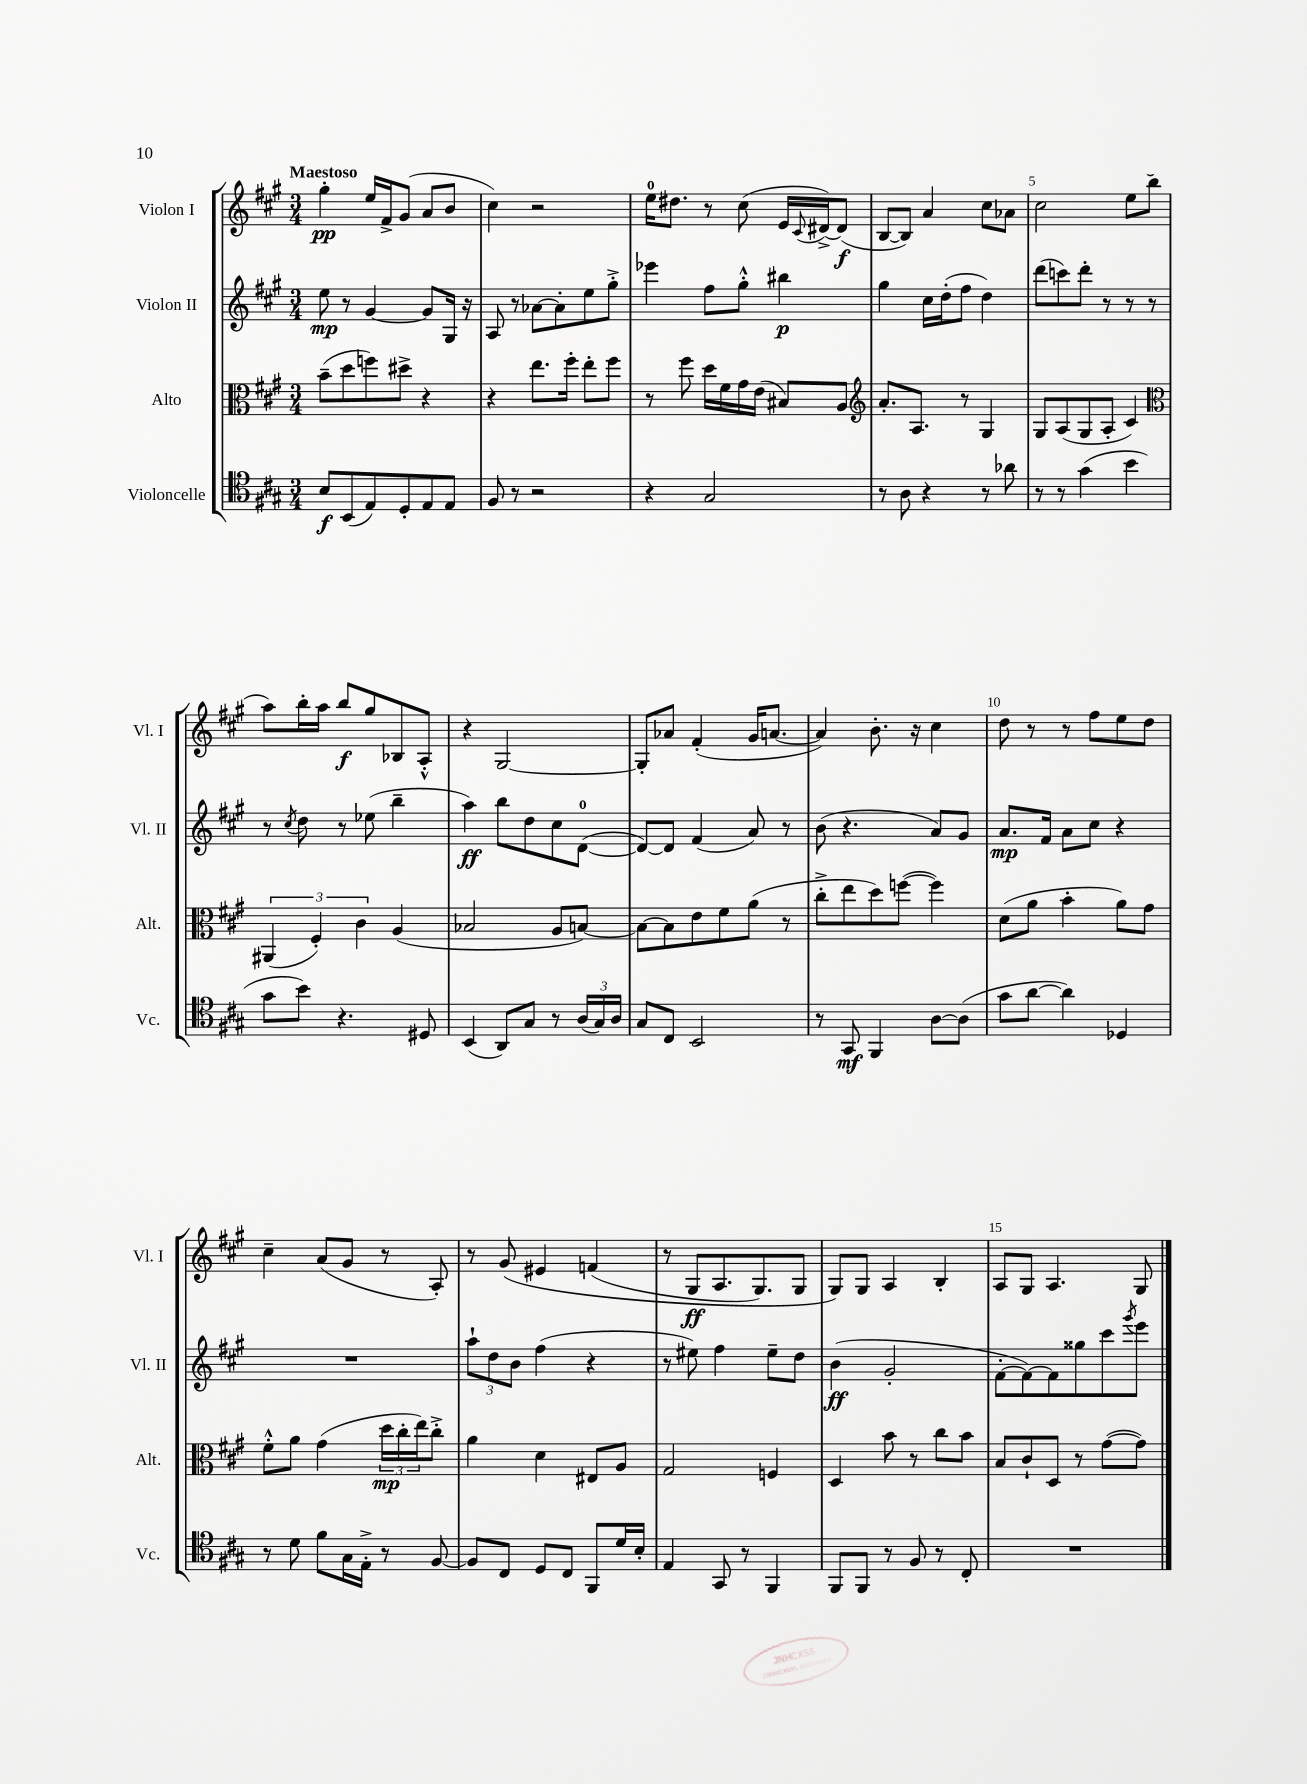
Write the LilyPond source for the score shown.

<<
\new StaffGroup <<
\new Staff = "s0" \with { instrumentName = "Violon I" shortInstrumentName = "Vl. I" } {
    \clef treble \key a \major \numericTimeSignature \time 3/4 \tempo "Maestoso"
    gis''4-.\pp e''16 fis'16-> gis'8( a'8 b'8 |
    cis''4) r2 |
    e''16-0 dis''8. r8 cis''8( e'16 \appoggiatura { cis'8 } dis'16~->) dis'8\f( |
    b8~ b8) a'4 cis''8 aes'8 |
    cis''2 e''8 b''8( |
    a''8) b''16-. a''16 b''8\f gis''8 bes8 a8-.-^ |
    r4 gis2~ |
    gis8-. aes'8 fis'4-.( gis'16 a'8.~ |
    a'4) b'8.-. r16 cis''4 |
    d''8 r8 r8 fis''8 e''8 d''8 |
    cis''4-- a'8( gis'8 r8 a8-.) |
    r8 gis'8\( eis'4 f'4( |
    r8 gis8\ff a8. gis8.) gis8 |
    gis8\) gis8 a4 b4-. |
    a8 gis8 a4. gis8 \bar "|." |
}
\new Staff = "s1" \with { instrumentName = "Violon II" shortInstrumentName = "Vl. II" } {
    \clef treble \key a \major \numericTimeSignature \time 3/4
    e''8\mp r8 gis'4~ gis'8 gis16 r16 |
    a8 r8 aes'8~ aes'8-. e''8 gis''8-.-> |
    ees'''4 fis''8 gis''8-.-^ bis''4\p |
    gis''4 cis''16 d''16-.( fis''8 d''4) |
    d'''8( c'''8) d'''8-. r8 r8 r8 |
    r8 \acciaccatura { cis''8 } d''8 r8 ees''8( b''4-- |
    a''4\ff) b''8 d''8 cis''8 d'8-0~( |
    d'8~) d'8 fis'4( a'8) r8 |
    b'8( r4. a'8) gis'8 |
    a'8.\mp fis'16 a'8 cis''8 r4 |
    R2. |
    \tuplet 3/2 { a''8-! d''8 b'8 } fis''4( r4 |
    r8 eis''8) fis''4 eis''8-- d''8 |
    b'4\ff( gis'2-. |
    fis'8~-. fis'8~) fis'8 gisis''8 cis'''8 \acciaccatura { gis'''8 } e'''8 \bar "|." |
}
\new Staff = "s2" \with { instrumentName = "Alto" shortInstrumentName = "Alt." } {
    \clef alto \key a \major \numericTimeSignature \time 3/4
    b'8--( d''8 f''8) dis''8-> r4 |
    r4 e''8. fis''16-. e''8-. fis''8 |
    r8 fis''8 d''16 fis'16 gis'16 e'16( bis8) a8 |
    \clef treble a'8.-. a8. r8 gis4 |
    gis8 a8( gis8 a8-. cis'4) |
    \clef alto \tuplet 3/2 { ais,4( fis4-.) cis'4 } a4( |
    bes2 a8 b8~) |
    b8~ b8 e'8 fis'8 a'8( r8 |
    cis''8-.-> e''8 d''8) f''8~( f''4) |
    d'8( a'8 b'4-. a'8) gis'8 |
    fis'8-.-^ a'8 gis'4( \tuplet 3/2 { d''16\mp cis''16-. e''16) } cis''8-.-> |
    a'4 d'4 eis8 a8 |
    gis2 f4 |
    d4 b'8 r8 cis''8 b'8 |
    b8 cis'8-! d8 r8 gis'8~( gis'8) \bar "|." |
}
\new Staff = "s3" \with { instrumentName = "Violoncelle" shortInstrumentName = "Vc." } {
    \clef tenor \key a \major \numericTimeSignature \time 3/4
    b8\f b,8( e8) d8-. e8 e8 |
    fis8 r8 r2 |
    r4 gis2 |
    r8 a8 r4 r8 aes'8 |
    r8 r8 gis'4( b'4 |
    gis'8 b'8) r4. dis8 |
    b,4( a,8) gis8 r8 \tuplet 3/2 { a16( gis16) a16 } |
    gis8 cis8 b,2 |
    r8 gis,8\mf fis,4 a8~ a8( |
    gis'8 a'8~ a'4) des4 |
    r8 d'8 fis'8 gis16 e16-.-> r8 fis8~ |
    fis8 cis8 d8 cis8 fis,8 d'16 b16-. |
    e4 gis,8 r8 fis,4 |
    fis,8 fis,8 r8 fis8 r8 cis8-. |
    R2. \bar "|." |
}
>>
>>
\layout { \context { \Score \override BarNumber.break-visibility = ##(#f #t #t) barNumberVisibility = #(every-nth-bar-number-visible 5) } }
